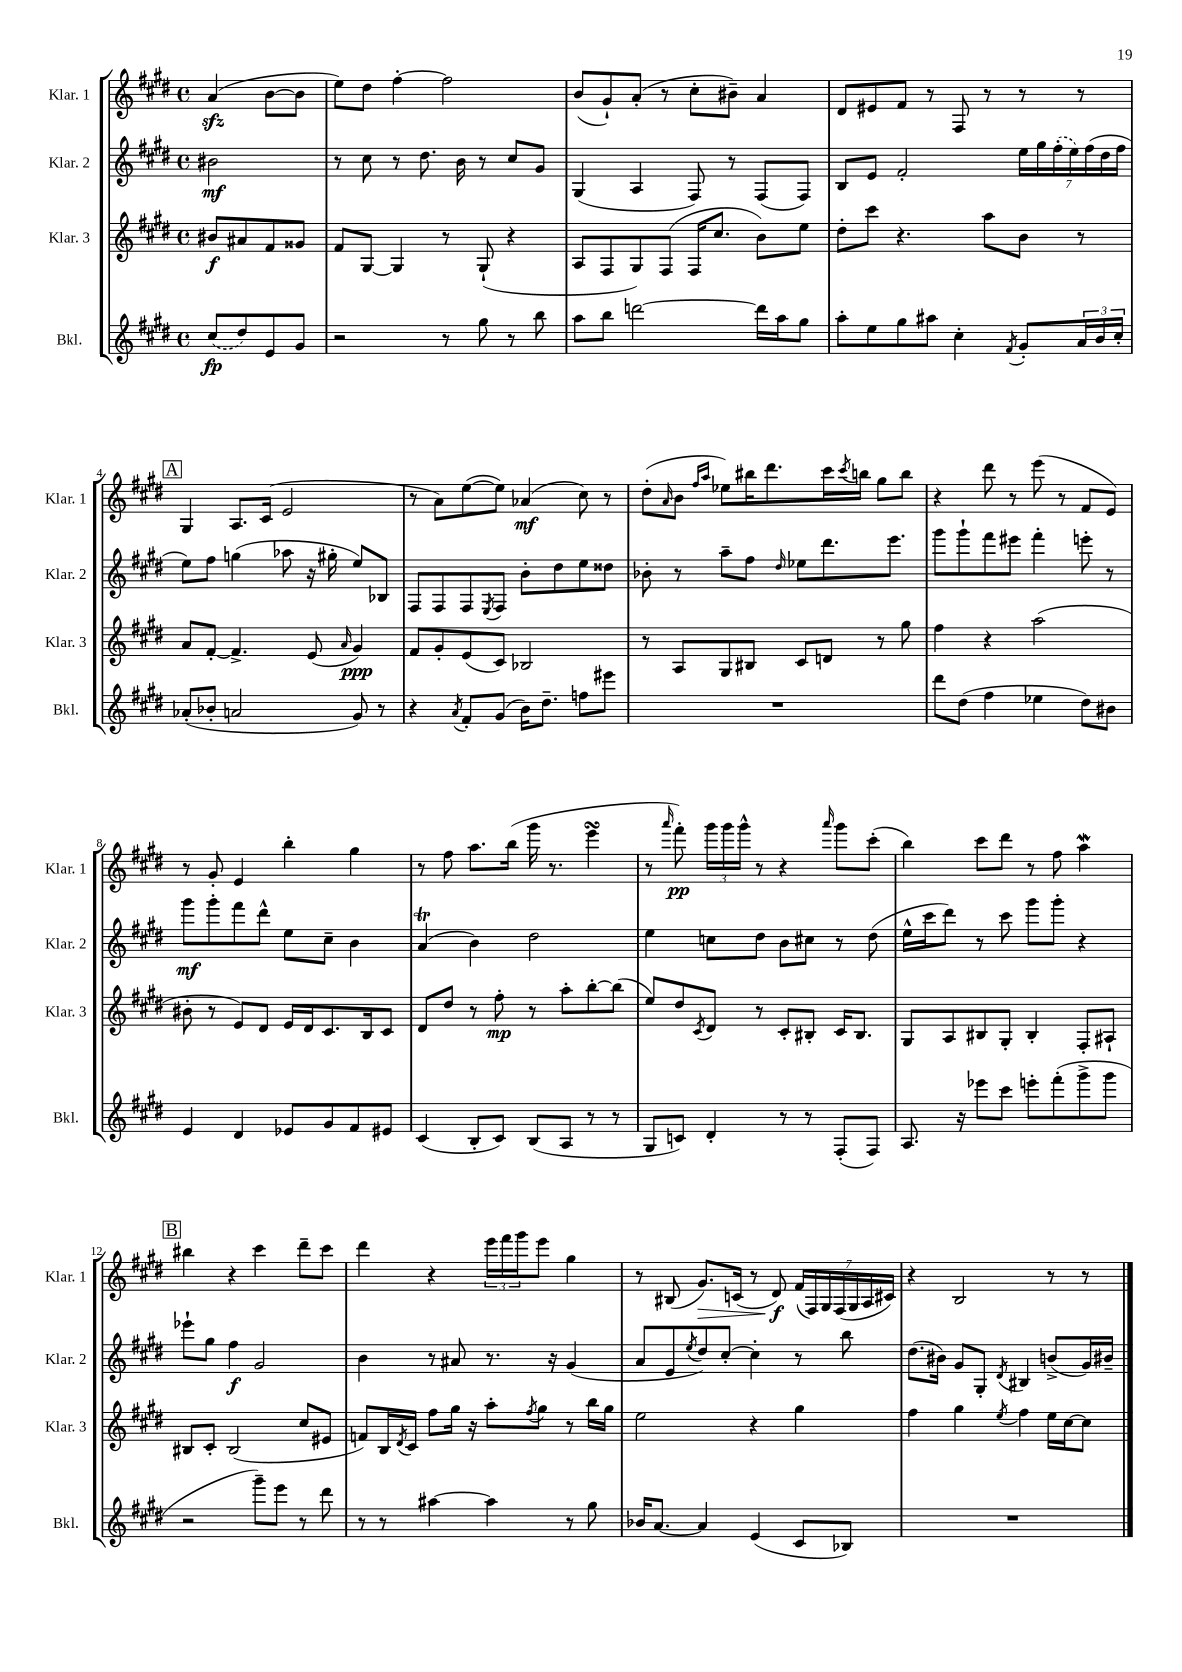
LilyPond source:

<<
\new StaffGroup <<
\new Staff = "s0" \with { instrumentName = "Klar. 1" shortInstrumentName = "Klar. 1" } {
    \clef treble \key e \major \defaultTimeSignature \time 4/4 \partial 2
    a'4\sfz( b'8~ b'8 |
    e''8) dis''8 fis''4~-. fis''2 |
    b'8( gis'8-!) a'8-.( r8 cis''8-. bis'8--) a'4 |
    dis'8 eis'8 fis'8 r8 fis8 r8 r8 r8 |
    \mark \markup { \box "A" } gis4 a8. cis'16( e'2 |
    r8 a'8) e''8~( e''8) aes'4\mf( cis''8) r8 |
    dis''8-.( \grace { a'16 } b'8 \grace { fis''16 a''16 } ees''8) bis''16 dis'''8. cis'''16 \acciaccatura { cis'''8 } b''16 gis''8 b''8 |
    r4 dis'''8 r8 e'''8( r8 fis'8 e'8) |
    r8 gis'8-. e'4 b''4-. gis''4 |
    r8 fis''8 a''8. b''16( gis'''16 r8. e'''4\turn |
    r8 \grace { a'''16 } fis'''8-.\pp) \tuplet 3/2 { gis'''16 gis'''16 gis'''16-^ } r8 r4 \grace { a'''16 } gis'''8 cis'''8-.( |
    b''4) cis'''8 dis'''8 r8 fis''8 a''4\mordent |
    \mark \markup { \box "B" } bis''4 r4 cis'''4 dis'''8-- cis'''8 |
    dis'''4 r4 \tuplet 3/2 { e'''16 fis'''16 gis'''16 } e'''8 gis''4 |
    r8 bis8( gis'8.\>) c'16( r8 dis'8\f\!) \tuplet 7/4 { fis'16( fis16) gis16 fis16( gis16 a16 cis'16) } |
    r4 b2 r8 r8 \bar "|." |
}
\new Staff = "s1" \with { instrumentName = "Klar. 2" shortInstrumentName = "Klar. 2" } {
    \clef treble \key e \major \defaultTimeSignature \time 4/4 \partial 2
    bis'2\mf |
    r8 cis''8 r8 dis''8. b'16 r8 cis''8 gis'8 |
    gis4( a4 fis8) r8 fis8( fis8) |
    b8 e'8 fis'2-. \tuplet 7/4 { e''16 gis''16 \once \slurDashed fis''16-.( e''16) fis''16( dis''16 fis''16 } |
    \mark \markup { \box "A" } e''8) fis''8 g''4( aes''8 r16 gis''16-. e''8) bes8 |
    fis8 fis8 fis8 \acciaccatura { e8 } fis8 b'8-. dis''8 e''8 disis''8 |
    bes'8-. r8 a''8-- fis''8 \grace { dis''16 } ees''8 dis'''8. e'''8. |
    gis'''8 gis'''8-! fis'''8 eis'''8 fis'''4-. e'''8-. r8 |
    gis'''8\mf gis'''8-. fis'''8 dis'''8-^ e''8 cis''8-- b'4 |
    a'4\trill( b'4) dis''2 |
    e''4 c''8 dis''8 b'8 cis''8 r8 dis''8( |
    e''16-^ cis'''16 dis'''8) r8 cis'''8 gis'''8 gis'''8-. r4 |
    \mark \markup { \box "B" } ees'''8-! gis''8 fis''4\f gis'2 |
    b'4 r8 ais'8 r8. r16 gis'4( |
    a'8 e'8 \acciaccatura { e''8 } dis''8) cis''8~-. cis''4-. r8 b''8 |
    dis''8.( bis'16) gis'8 gis8-. \acciaccatura { dis'8 } bis4 b'8->( gis'16) bis'16-- \bar "|." |
}
\new Staff = "s2" \with { instrumentName = "Klar. 3" shortInstrumentName = "Klar. 3" } {
    \clef treble \key e \major \defaultTimeSignature \time 4/4 \partial 2
    bis'8\f ais'8 fis'8 gisis'8 |
    fis'8 gis8~ gis4 r8 gis8-!( r4 |
    a8 fis8 gis8) fis8( fis16 cis''8. b'8) e''8 |
    dis''8-. cis'''8 r4. a''8 b'8 r8 |
    \mark \markup { \box "A" } a'8 fis'8~-. fis'4.-> e'8( \grace { a'16 } gis'4\ppp) |
    fis'8 gis'8-. e'8( cis'8) bes2 |
    r8 a8 gis8 bis8 cis'8 d'8 r8 gis''8 |
    fis''4 r4 a''2( |
    bis'8-. r8 e'8) dis'8 e'16 dis'16 cis'8. b16 cis'8 |
    dis'8 dis''8 r8 fis''8-.\mp r8 a''8-. b''8~-. b''8( |
    e''8) dis''8 \acciaccatura { cis'8 } dis'8 r8 cis'8-. bis8-. cis'16 bis8. |
    gis8 a8 bis8 gis8-. bis4-. fis8-. ais8-! |
    \mark \markup { \box "B" } bis8 cis'8-. bis2( cis''8 eis'8 |
    f'8) b16 \acciaccatura { dis'8 } cis'16 fis''8 gis''16 r16 a''8-. \acciaccatura { fis''8 } gis''8 r8 b''16 gis''16 |
    e''2 r4 gis''4 |
    fis''4 gis''4 \acciaccatura { e''8 } fis''4 e''16 cis''16~ cis''8 \bar "|." |
}
\new Staff = "s3" \with { instrumentName = "Bkl." shortInstrumentName = "Bkl." } {
    \clef treble \key e \major \defaultTimeSignature \time 4/4 \partial 2
    \once \slurDashed cis''8\fp( dis''8) e'8 gis'8 |
    r2 r8 gis''8 r8 b''8 |
    a''8 b''8 d'''2~ d'''16 a''16 gis''8 |
    a''8-. e''8 gis''8 ais''8 cis''4-. \acciaccatura { fis'8 } gis'8-. \tuplet 3/2 { a'16 b'16 cis''16-. } |
    \mark \markup { \box "A" } aes'8-.( bes'8-. a'2 gis'8) r8 |
    r4 \acciaccatura { a'8 } fis'8-. gis'8( b'16) dis''8.-- f''8 eis'''8 |
    R1 |
    dis'''8 dis''8( fis''4 ees''4 dis''8) bis'8 |
    e'4 dis'4 ees'8 gis'8 fis'8 eis'8 |
    cis'4( b8-. cis'8) b8( a8 r8 r8 |
    gis8 c'8) dis'4-. r8 r8 fis8-.( fis8) |
    a8. r16 ees'''8 cis'''8 e'''8-. fis'''8-.( gis'''8-> gis'''8 |
    \mark \markup { \box "B" } r2 gis'''8--) e'''8 r8 dis'''8 |
    r8 r8 ais''4~ ais''4 r8 gis''8 |
    bes'16 a'8.~ a'4 e'4( cis'8 bes8) |
    R1 \bar "|." |
}
>>
>>
